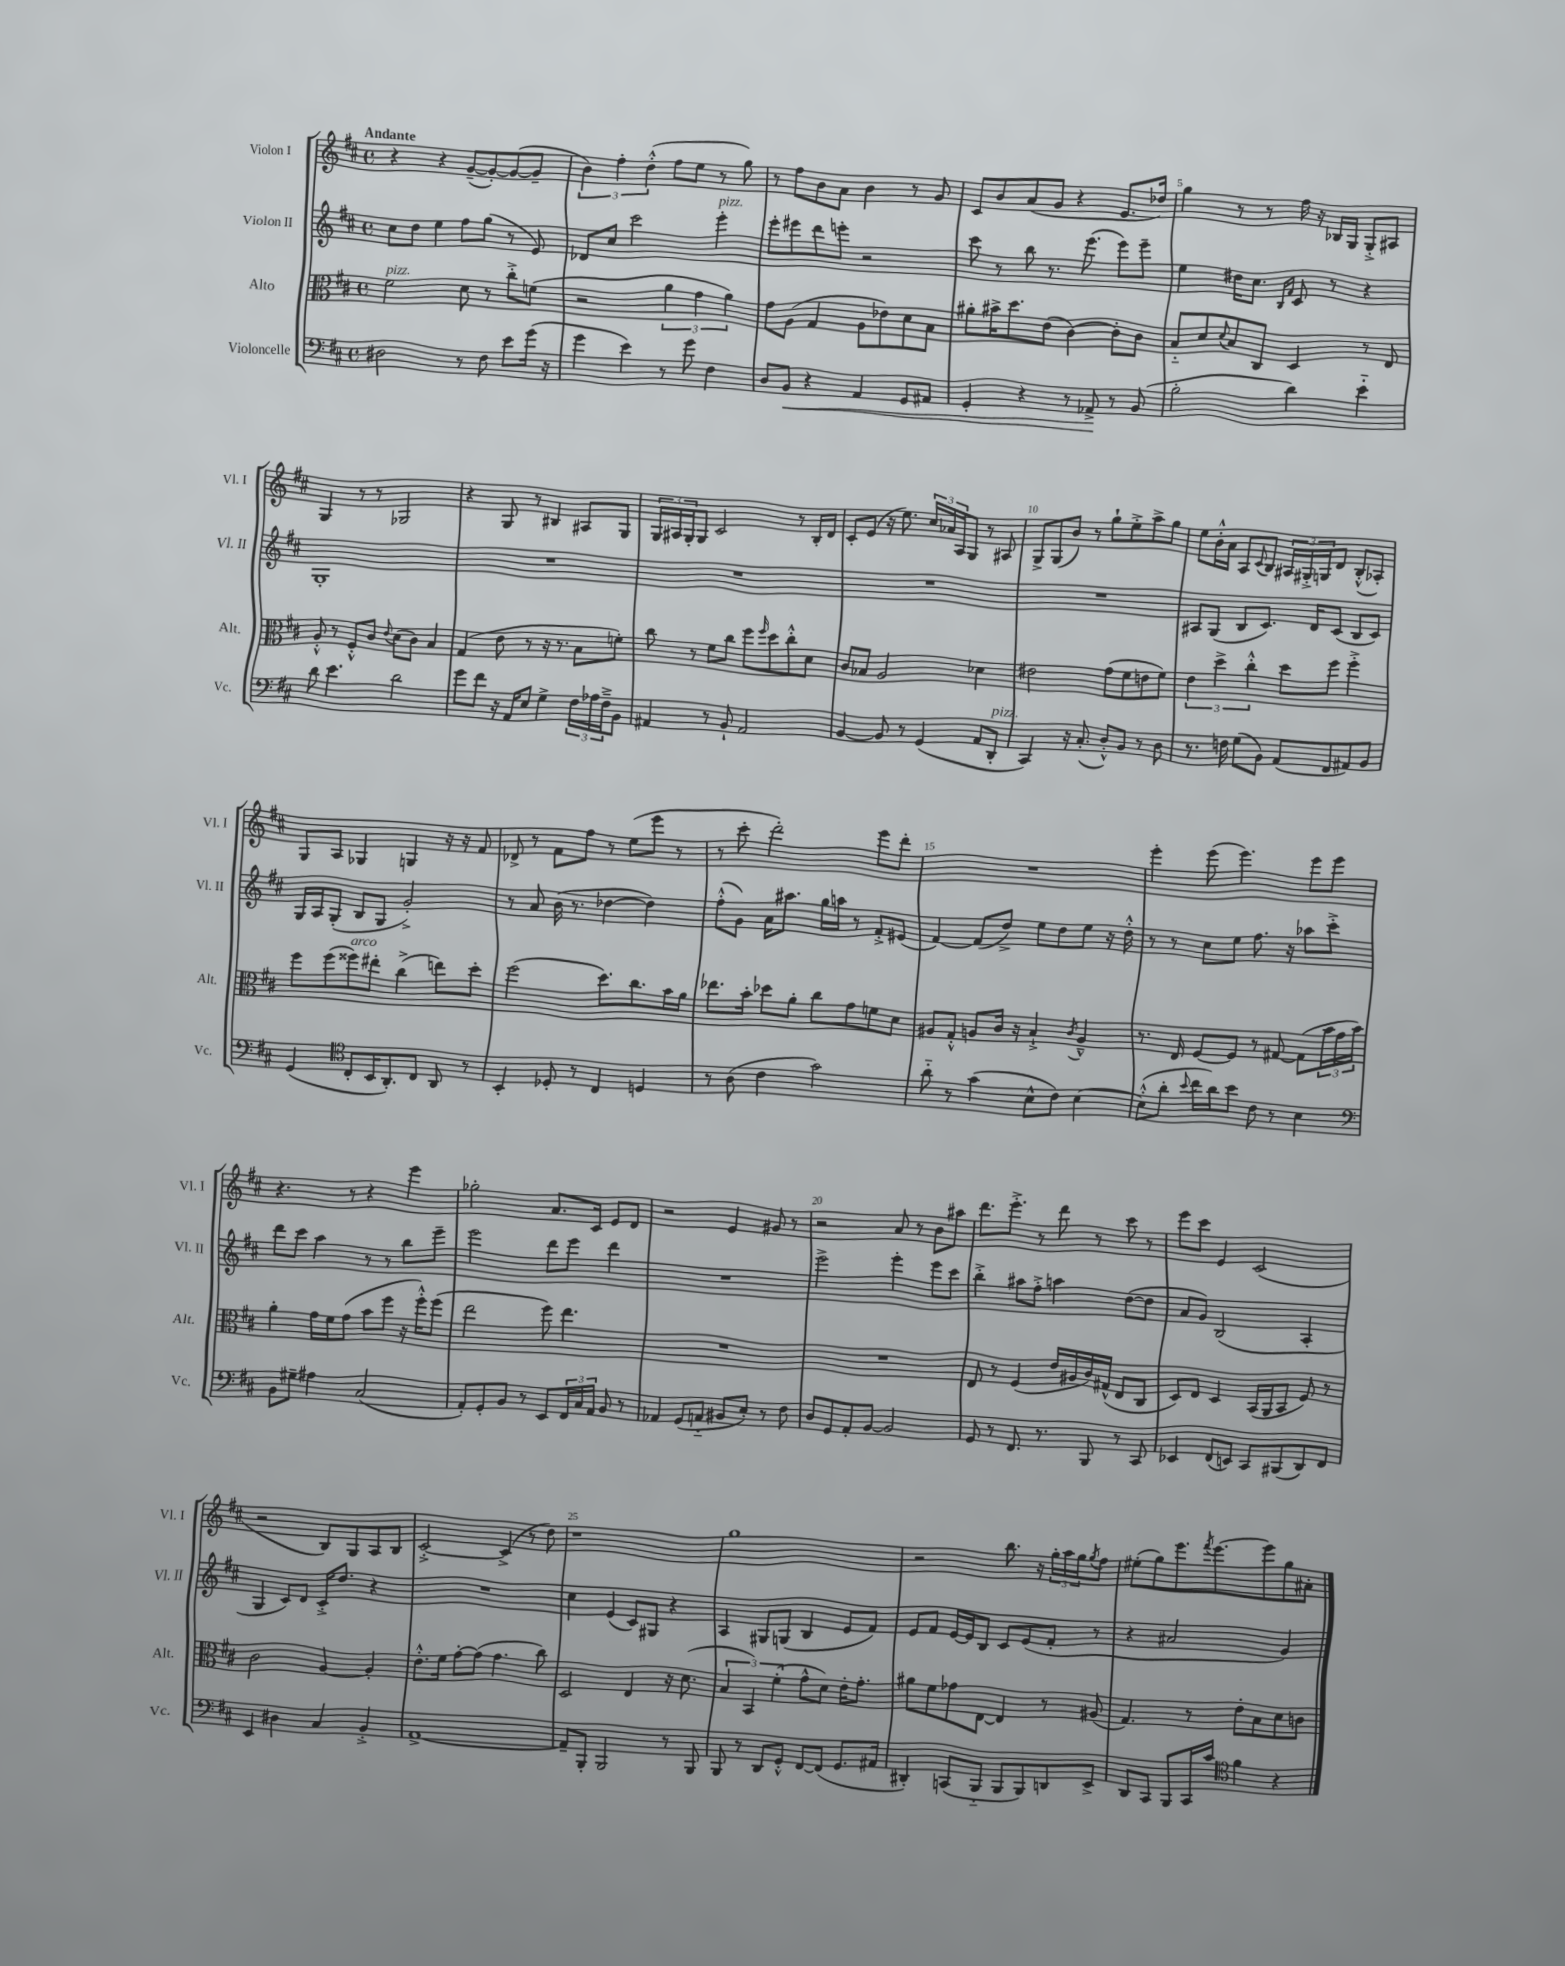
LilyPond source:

<<
\new StaffGroup <<
\new Staff = "s0" \with { instrumentName = "Violon I" shortInstrumentName = "Vl. I" } {
    \clef treble \key d \major \defaultTimeSignature \time 4/4 \tempo "Andante"
    r4 r4 g'8~--( g'8~-.) g'8~( g'8-- |
    \tuplet 3/2 { b'4) fis''4-. d''4-.-^( } fis''8 e''8 r8 g''8) |
    r8 fis''8 b'8 a'8 b'4 r8 g'8 |
    cis'8 b'8 a'8( g'8 r4 e'8. des''16) |
    g''4 r8 r8 fis''16 r16 bes16 g16 g8-.-> ais8 |
    g4 r8 r8 ges2 |
    r4 g8 r8 bis4 ais8 g8 |
    \tuplet 3/2 { g16 ais16 g16-. } g8 cis'2 r8 b16-. d'16 |
    cis'8-. e'8( r16 e''8.) \tuplet 3/2 { cis''16 aes'16 a16 } g8 r8 ais8 |
    g8-> g8( b'8) r8 g''8-! e''8-.-> a''8-> g''8 |
    e''8 b'16-.-^ a'16 a8 \appoggiatura { cis'8 } b8 \tuplet 3/2 { ais16 gis16-.-> g16 } d'8 b8-.-^( aes8-.) |
    g8 a8 ges4 g4 r16 r16 fis'8 |
    des'8-> r8 fis'8 fis''8 r8 e''8( e'''8 r8 |
    r8 cis'''8-. d'''2-.) e'''8 d'''8-. |
    R1 |
    e'''4-. e'''8( e'''4.) e'''8 e'''8 |
    r4. r8 r4 e'''4 |
    ges''2-. a'8. cis'16 e'8 d'8 |
    r2 e'4 gis'8 r8 |
    r2 a'8 r8 b'8 ais''8 |
    d'''8. e'''8.-.-> r8 d'''8 r8 cis'''8 r8 |
    e'''8 cis'''8 e'4 cis'2( |
    r2 b8) g8 a8 b8 |
    cis'2~-.-> cis'4->( r8 d''8) |
    r1 |
    g''1 |
    r2 b''8. r16 \tuplet 3/2 { g''16-. a''16 g''16 } \acciaccatura { g''8 } fis''8 |
    eis''8-.( g''8) e'''8. \acciaccatura { fis'''8 } e'''8.~ e'''8 g''8 ais'8-. \bar "|." |
}
\new Staff = "s1" \with { instrumentName = "Violon II" shortInstrumentName = "Vl. II" } {
    \clef treble \key d \major \defaultTimeSignature \time 4/4
    cis''8 d''8 e''4 fis''8 g''8( r8 e'8) |
    des'8 cis''8 cis'''2 e'''4-.^\markup { \italic "pizz." } |
    e'''8-. eis'''8 d'''8 e'''8-. r2 |
    cis'''8 r8 b''8 r8. e'''8.( e'''8) e'''8-- |
    e''4 dis''16 cis''8. \grace { b16 fis'16 } cis'8 r8 r4 |
    g1-. |
    R1 |
    R1 |
    R1 |
    R1 |
    ais8 g8( b8 cis'8.) d'16 cis'8( b8 cis'8) |
    g16 a16 g8-.( b8 g8 g'2-.->) |
    r8 a'8 b'16( r8. des''4~ des''4) |
    fis''8-.-^( g'8) a'16 ais''8. g''16 a''16 r8 fis'8-.-> eis'8( |
    fis'4~) fis'8( d''8->) e''8 d''8 e''8 r16 d''16-.-^ |
    r8 r8 cis''8 e''8 fis''8. r16 aes''8 cis'''8-.-> |
    d'''8 cis'''8 a''4 r8 r8 b''8 e'''8-- |
    e'''2 d'''8 e'''8 d'''4 |
    R1 |
    e'''2-> e'''4-. e'''8 cis'''8 |
    b''4-.-> ais''8 fis''8-.-> a''4 d''8~( d''8 |
    a'8 g'8) b2( a4-. |
    g4 cis'8) d'8 cis'16-.-> d''8. r4 |
    R1 |
    cis''4 e'4( cis'8) gis8 r4 |
    a4 gis8 g8( b4 e'8 fis'8) |
    e'8 fis'8 e'16~ e'16 b8 cis'8 e'8( fis'8-. r8 |
    r4 ais'2 g'4) \bar "|." |
}
\new Staff = "s2" \with { instrumentName = "Alto" shortInstrumentName = "Alt." } {
    \clef alto \key d \major \defaultTimeSignature \time 4/4
    fis'2^\markup { \italic "pizz." } d'8 r8 cis''8-.-> f'8( |
    r2 \tuplet 3/2 { a'4 g'4 a'4) } |
    g'8 a8( g4 a8 ees'8) d'8 b8 |
    ais'8-. bis'16-> d''8. e'8( cis'4~) cis'8-. cis'8 |
    b8-_ d'8 \appoggiatura { d'8 } b8 cis8 d4 r8 e8 |
    a8-.-^ r8 fis8-.-^ cis'8 \appoggiatura { e'8 } d'8( cis'8) b4 |
    g4( e'8 r8 r16 r8. b8 f'8-.) |
    cis''8 r8 fis'8 cis''8 fis''8 \grace { fis''16 } d''8 cis''8-.-^ d'8 |
    cis'8 bes8 a2 des'4 |
    eis'2 g'8( fis'8 e'8 fis'8) |
    \tuplet 3/2 { e'4 d''4-> cis''4-.-^ } d''8 fis''8 fis''4-.-> |
    fis''8 fis''8( fisis''8^\markup { \italic "arco" }) eis''8-. cis''4->( e''8) d''8-. |
    fis''2( d''8.) cis''8. b'16 a'16 |
    ees''8. b'16-. des''8 a'8-. cis''8 g'8 f'8 d'8 |
    ais8 g8-.-^ a8 cis'16 r16 b4-!-> \acciaccatura { cis'8 } a4---^ |
    r8. e16 fis8~ fis8 r8 gis8~ gis8( \tuplet 3/2 { b'16 g'16 b'16) } |
    a'4-. g'16 fis'16 g'8( b'8 fis''8 r16 fis''16-.-^) fis''8( |
    e''2 fis''8) e''4. |
    R1 |
    R1 |
    e8 r8 fis4( e'16 ais16 cis'16) gis16-^( e8 cis8 |
    d8) e8 d4 b,16( a,16 b,8 fis8) r8 |
    cis'2 a4~ a4-. |
    e'8.-.-^ fis'16 g'8~-. g'8( g'4. cis''8) |
    d2 e4 r16 d'8.( |
    \tuplet 3/2 { b4 b,4) fis'4-.( } g'8-^ d'8) e'16-. g'8.-. |
    ais'8 fis'8 ges'8 e8~ e4 r8 ais8( |
    g4.) r8 e'8-. b8 d'8 c'8 \bar "|." |
}
\new Staff = "s3" \with { instrumentName = "Violoncelle" shortInstrumentName = "Vc." } {
    \clef bass \key d \major \defaultTimeSignature \time 4/4
    dis2 r8 fis8 e'8 g'16( r16 |
    g'4 e'4) r8 g'8 fis4 |
    d8 b,8\< r4 a,4 g,8 ais,8 |
    g,4-. r4 r8 aes,8->\! r8 b,8( |
    b2-. d'4) e'4-_ |
    d'8 e'4. d'2 |
    g'8 fis'8 r16 a,16 e8 g4-> \tuplet 3/2 { fis16 aes16 fis16---> } b,8 |
    ais,4 r8 b,8-! ais,2 |
    b,4~ b,8 r8 g,4( a,8 d,8-.^\markup { \italic "pizz." } |
    cis,4) r16 cis8.-.( d8-.-^) b,8 r8 d8 |
    r8. f16 g8( b,8) a,8( fis,8 ais,8) b,8 |
    g,4( \clef tenor cis8-. b,16 a,8.-.) cis8 a,8 r8 |
    b,4-. des8-. r8 cis4 d4 |
    r8 a8( cis'4 g'2) |
    a'8-_ r8 g'4( b8-^ cis'8) b4~ |
    b8-.-^( a'8-. \appoggiatura { b'8 } cis''16 a'16) b'8 cis'8 r8 b4 |
    \clef bass b,8 gis8-- ais4 cis2( |
    a,8-.) g,8-. b,8 r8 e,8 \tuplet 3/2 { fis,16 cis16 a,16 } b,8 r8 |
    aes,4 g,8( a,8-_ bis,8 e8-.) r8 fis8 |
    d8 g,8 a,8-. b,8~ b,2 |
    g,8 r8 fis,8. r8. b,,8 r8 cis,8 |
    ees,4 fis,8( e,8) cis,8 bis,,8( d,8) fis,8 |
    e,4 dis4 cis4 b,4-.-> |
    a,1~-> |
    a,8-- b,,8-. b,,2 r8 b,,8 |
    b,,8 r8 d,8 g,8-.-^ fis,8~ fis,8( g,8. ais,16 |
    dis,4-.) c,8( b,,8-_ b,,8 b,,8) d,8 e,8-> |
    d,8 cis,8 b,,8 cis,16 cis'16 \clef tenor fis'4 r4 \bar "|." |
}
>>
>>
\layout { \context { \Score \override BarNumber.break-visibility = ##(#f #t #t) barNumberVisibility = #(every-nth-bar-number-visible 5) } }
